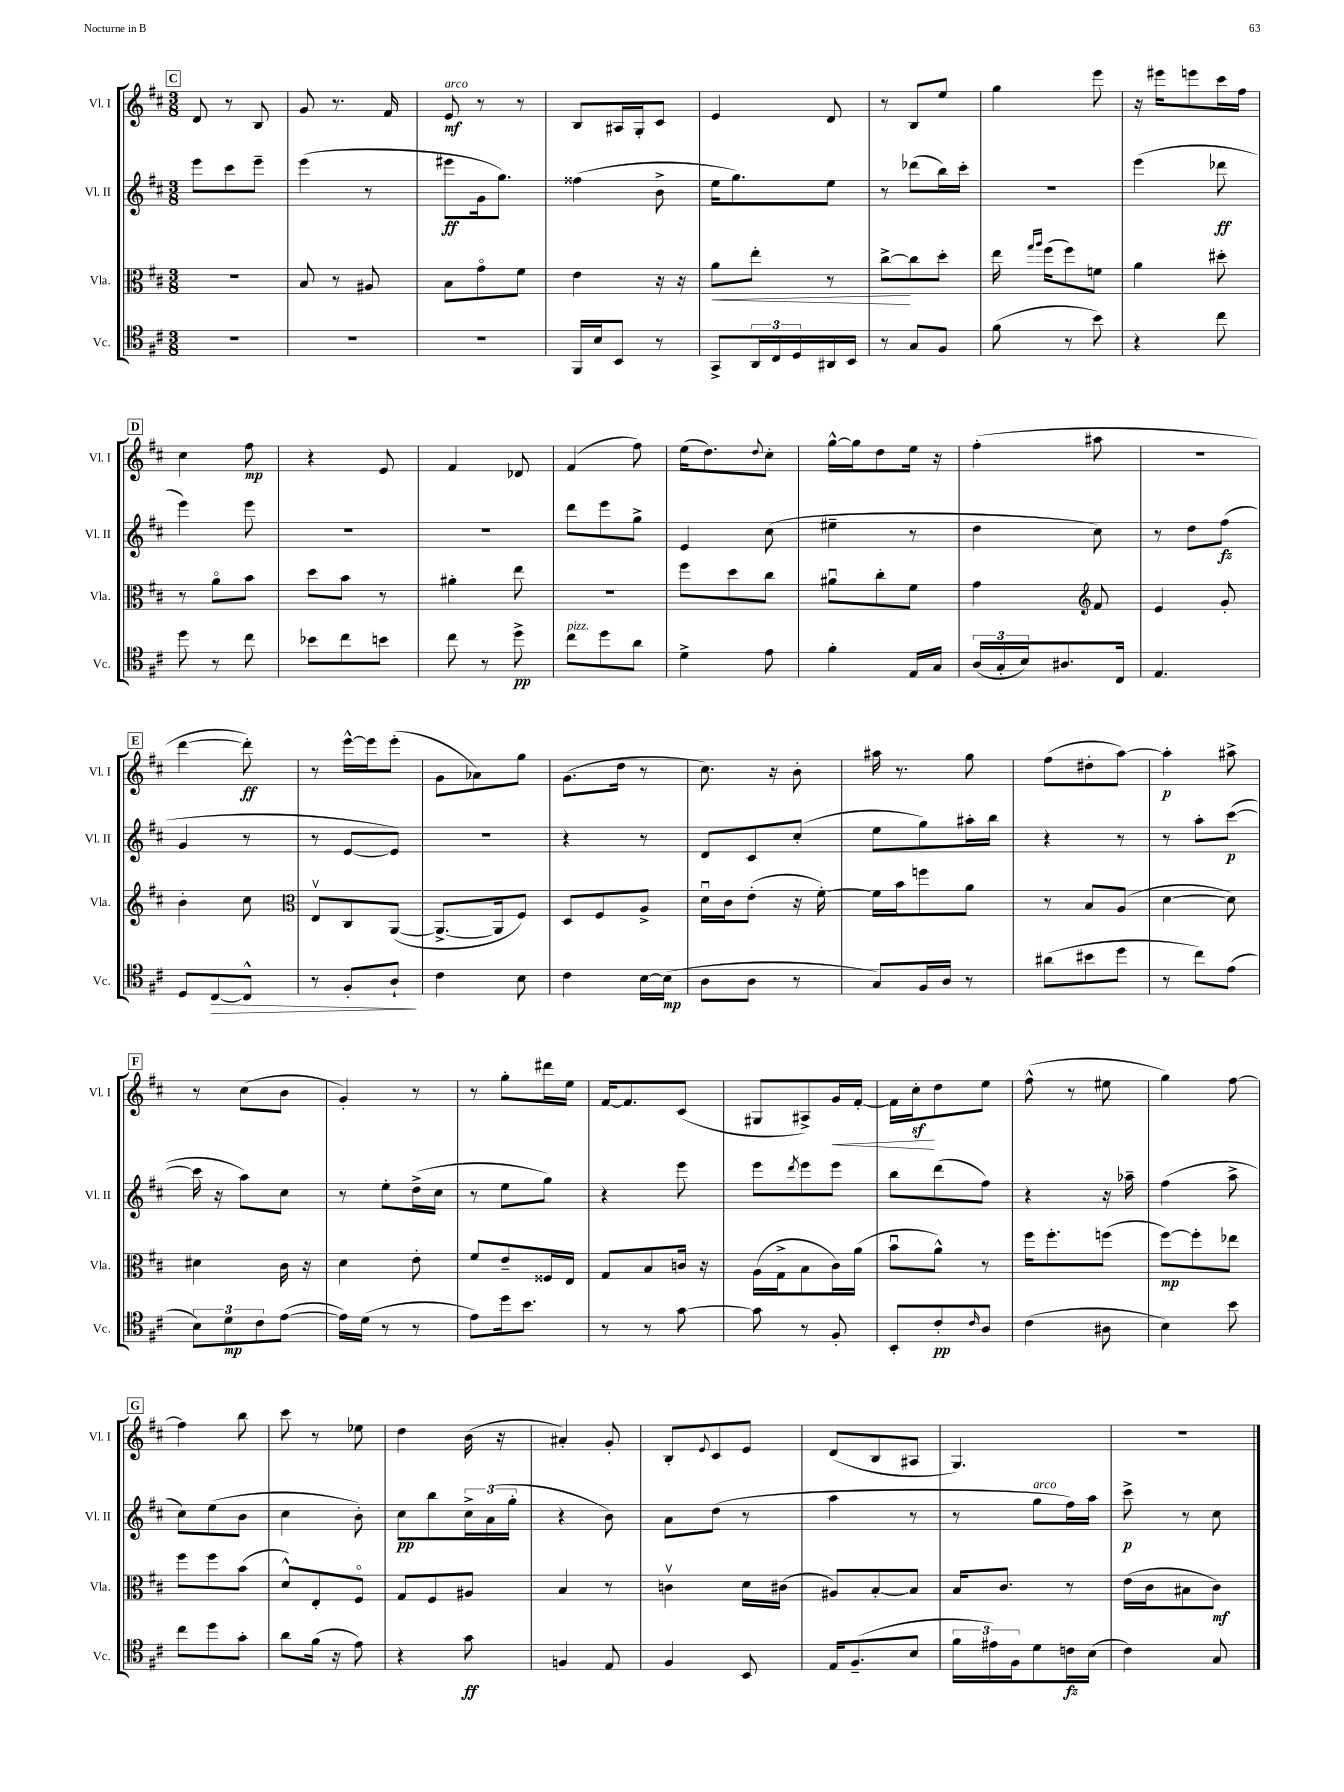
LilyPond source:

<<
\new StaffGroup <<
\new Staff = "s0" \with { instrumentName = "Vl. I" shortInstrumentName = "Vl. I" } {
    \clef treble \key d \major \numericTimeSignature \time 3/8
    \mark \markup { \box "C" } d'8 r8 b8 |
    g'8 r8. fis'16 |
    e'8\mf^\markup { \italic "arco" } r8 r8 |
    b8 ais16 g16-. cis'8 |
    e'4 d'8 |
    r8 b8 e''8 |
    g''4 e'''8 |
    r16 eis'''16 e'''8 cis'''16 fis''16 |
    \mark \markup { \box "D" } cis''4 fis''8\mp |
    r4 e'8 |
    fis'4 des'8 |
    fis'4( fis''8) |
    e''16( d''8.) \appoggiatura { d''8 } cis''8-. |
    g''16~-^ g''16 d''8 e''16 r16 |
    fis''4-.( ais''8 |
    R4. |
    \mark \markup { \box "E" } d'''4~ d'''8-.\ff) |
    r8 e'''16~-^ e'''16 e'''8-.( |
    g'8 aes'8) g''8 |
    g'8.( d''16 r8 |
    cis''8.) r16 b'8-. |
    ais''16 r8. g''8 |
    fis''8( dis''8-. a''8~) |
    a''4-.\p ais''8-> |
    \mark \markup { \box "F" } r8 cis''8( b'8 |
    g'4-.) r8 |
    r8 g''8-. dis'''16 e''16 |
    fis'16~ fis'8. cis'8( |
    gis8 ais8->) g'16\< fis'16~-. |
    fis'16 cis''16-.\sf\! d''8 e''8 |
    fis''8-^( r8 eis''8 |
    g''4) fis''8~ |
    \mark \markup { \box "G" } fis''4 b''8 |
    cis'''8 r8 ees''8 |
    d''4 b'16( r16 |
    ais'4-.) g'8-. |
    b8-. \appoggiatura { e'8 } cis'8 e'8 |
    d'8( b8 ais8 |
    g4.) |
    R4. \bar "|." |
}
\new Staff = "s1" \with { instrumentName = "Vl. II" shortInstrumentName = "Vl. II" } {
    \clef treble \key d \major \numericTimeSignature \time 3/8
    \mark \markup { \box "C" } e'''8 cis'''8 e'''8-- |
    e'''4( r8 |
    eis'''8\ff g'16 g''8.) |
    fisis''4( b'8-> |
    e''16 g''8.) e''8 |
    r8 des'''8( b''16) cis'''16-. |
    R4. |
    e'''4( des'''8\ff |
    \mark \markup { \box "D" } e'''4) e'''8 |
    R4. |
    R4. |
    d'''8 e'''8 g''8-> |
    e'4 cis''8( |
    eis''4-- r8 |
    d''4 cis''8) |
    r8 d''8 fis''8\fz( |
    \mark \markup { \box "E" } g'4 r8 |
    r8 e'8~ e'8) |
    R4. |
    r4 r8 |
    d'8 cis'8 cis''8-.( |
    e''8 g''8) ais''16-. b''16 |
    r4 r8 |
    r8 a''8-. cis'''8~\p( |
    \mark \markup { \box "F" } cis'''16 r16 a''8) cis''8 |
    r8 e''8-. d''16->( cis''16 |
    r8 e''8 g''8) |
    r4 e'''8 |
    e'''8 \acciaccatura { d'''8 } e'''8 e'''8 |
    b''8 d'''8( fis''8) |
    r4 r16 aes''16-- |
    fis''4( a''8-> |
    \mark \markup { \box "G" } cis''8) e''8( b'8 |
    cis''4 b'8-.) |
    cis''8\pp b''8 \tuplet 3/2 { cis''16-> a'16( g''16-. } |
    r4 b'8) |
    a'8 d''8( r8 |
    a''4 r8 |
    r8 g''8^\markup { \italic "arco" } fis''16) a''16 |
    cis'''8->\p r8 cis''8 \bar "|." |
}
\new Staff = "s2" \with { instrumentName = "Vla." shortInstrumentName = "Vla." } {
    \clef alto \key d \major \numericTimeSignature \time 3/8
    \mark \markup { \box "C" } R4. |
    b8 r8 ais8 |
    b8 g'8\flageolet fis'8 |
    e'4 r16 r16 |
    a'8\< e''8-. r8 |
    cis''8~->\! cis''8 d''8-. |
    e''16 \grace { g''16 a''16 } fis''16( fis''8) f'8 |
    a'4 dis''8-. |
    \mark \markup { \box "D" } r8 a'8\flageolet b'8 |
    d''8 b'8 r8 |
    ais'4-. e''8 |
    R4. |
    fis''8 d''8 cis''8 |
    ais'8\downbow cis''8-. fis'8 |
    g'4 \clef treble fis'8 |
    e'4 g'8-. |
    \mark \markup { \box "E" } b'4-. cis''8 |
    \clef alto e8\upbow cis8 a,8~( |
    a,8.~-> a,16 fis8) |
    d8 fis8 a8-> |
    d'16\downbow cis'16 e'8-.( r16 fis'16~-.) |
    fis'16 b'16 f''8 a'8 |
    r8 b8 a8( |
    d'4~ d'8) |
    \mark \markup { \box "F" } dis'4 cis'16 r16 |
    d'4 e'8-. |
    fis'8 e'8-- fisis16 e16 |
    g8 b8 c'16 r16 |
    a16( g16-> b8 cis'16) a'16( |
    b'8\downbow a'8-^) r8 |
    fis''16 fis''8.-. f''8( |
    fis''8~\mp) fis''8-. ees''8 |
    \mark \markup { \box "G" } fis''8 fis''8 b'8( |
    d'8-^) e8-. fis8\flageolet |
    g8 fis8 ais8 |
    b4 r8 |
    c'4\upbow d'16 cis'16( |
    ais8) b8~-. b8 |
    b16 cis'8. r8 |
    e'16( cis'16 bis8 cis'8\mf) \bar "|." |
}
\new Staff = "s3" \with { instrumentName = "Vc." shortInstrumentName = "Vc." } {
    \clef tenor \key d \major \numericTimeSignature \time 3/8
    \mark \markup { \box "C" } R4. |
    R4. |
    R4. |
    fis,16 b16 b,8 r8 |
    g,8-> \tuplet 3/2 { a,16 cis16 d16 } ais,16 b,16 |
    r8 g8 fis8 |
    fis'8( r8 b'8) |
    r4 cis''8 |
    \mark \markup { \box "D" } d''8 r8 cis''8 |
    bes'8 cis''8 b'8 |
    cis''8 r8 d''8->\pp |
    cis''8^\markup { \italic "pizz." } d''8 a'8 |
    d'4-> e'8 |
    fis'4-. e16 g16 |
    \tuplet 3/2 { a16( g16-. b16) } ais8. cis16 |
    e4. |
    \mark \markup { \box "E" } d8 cis8~\> cis8-^ |
    r8 fis8-. a8-!\! |
    cis'4 b8 |
    cis'4 b16~ b16\mp( |
    a8 a8 r8 |
    g8) fis16 a16 r8 |
    ais'8( bis'8 d''8 |
    r8 cis''8) e'8( |
    \mark \markup { \box "F" } \tuplet 3/2 { b8) d'8\mp cis'8 } e'8~( |
    e'16) d'16( r8 r8 |
    e'8) d''16 b'8. |
    r8 r8 g'8~ |
    g'8 r8 fis8-. |
    b,8-. cis'8-.\pp \grace { cis'16 } a8 |
    cis'4( ais8 |
    b4) b'8 |
    \mark \markup { \box "G" } cis''8 d''8 g'8-. |
    a'8 fis'16( r16 e'8) |
    r4 g'8\ff |
    f4 e8 |
    fis4 b,8 |
    e16 fis8.--( b8 |
    \tuplet 3/2 { fis'16 eis'16) fis16 } d'8 c'16\fz b16( |
    cis'4) g8 \bar "|." |
}
>>
>>
